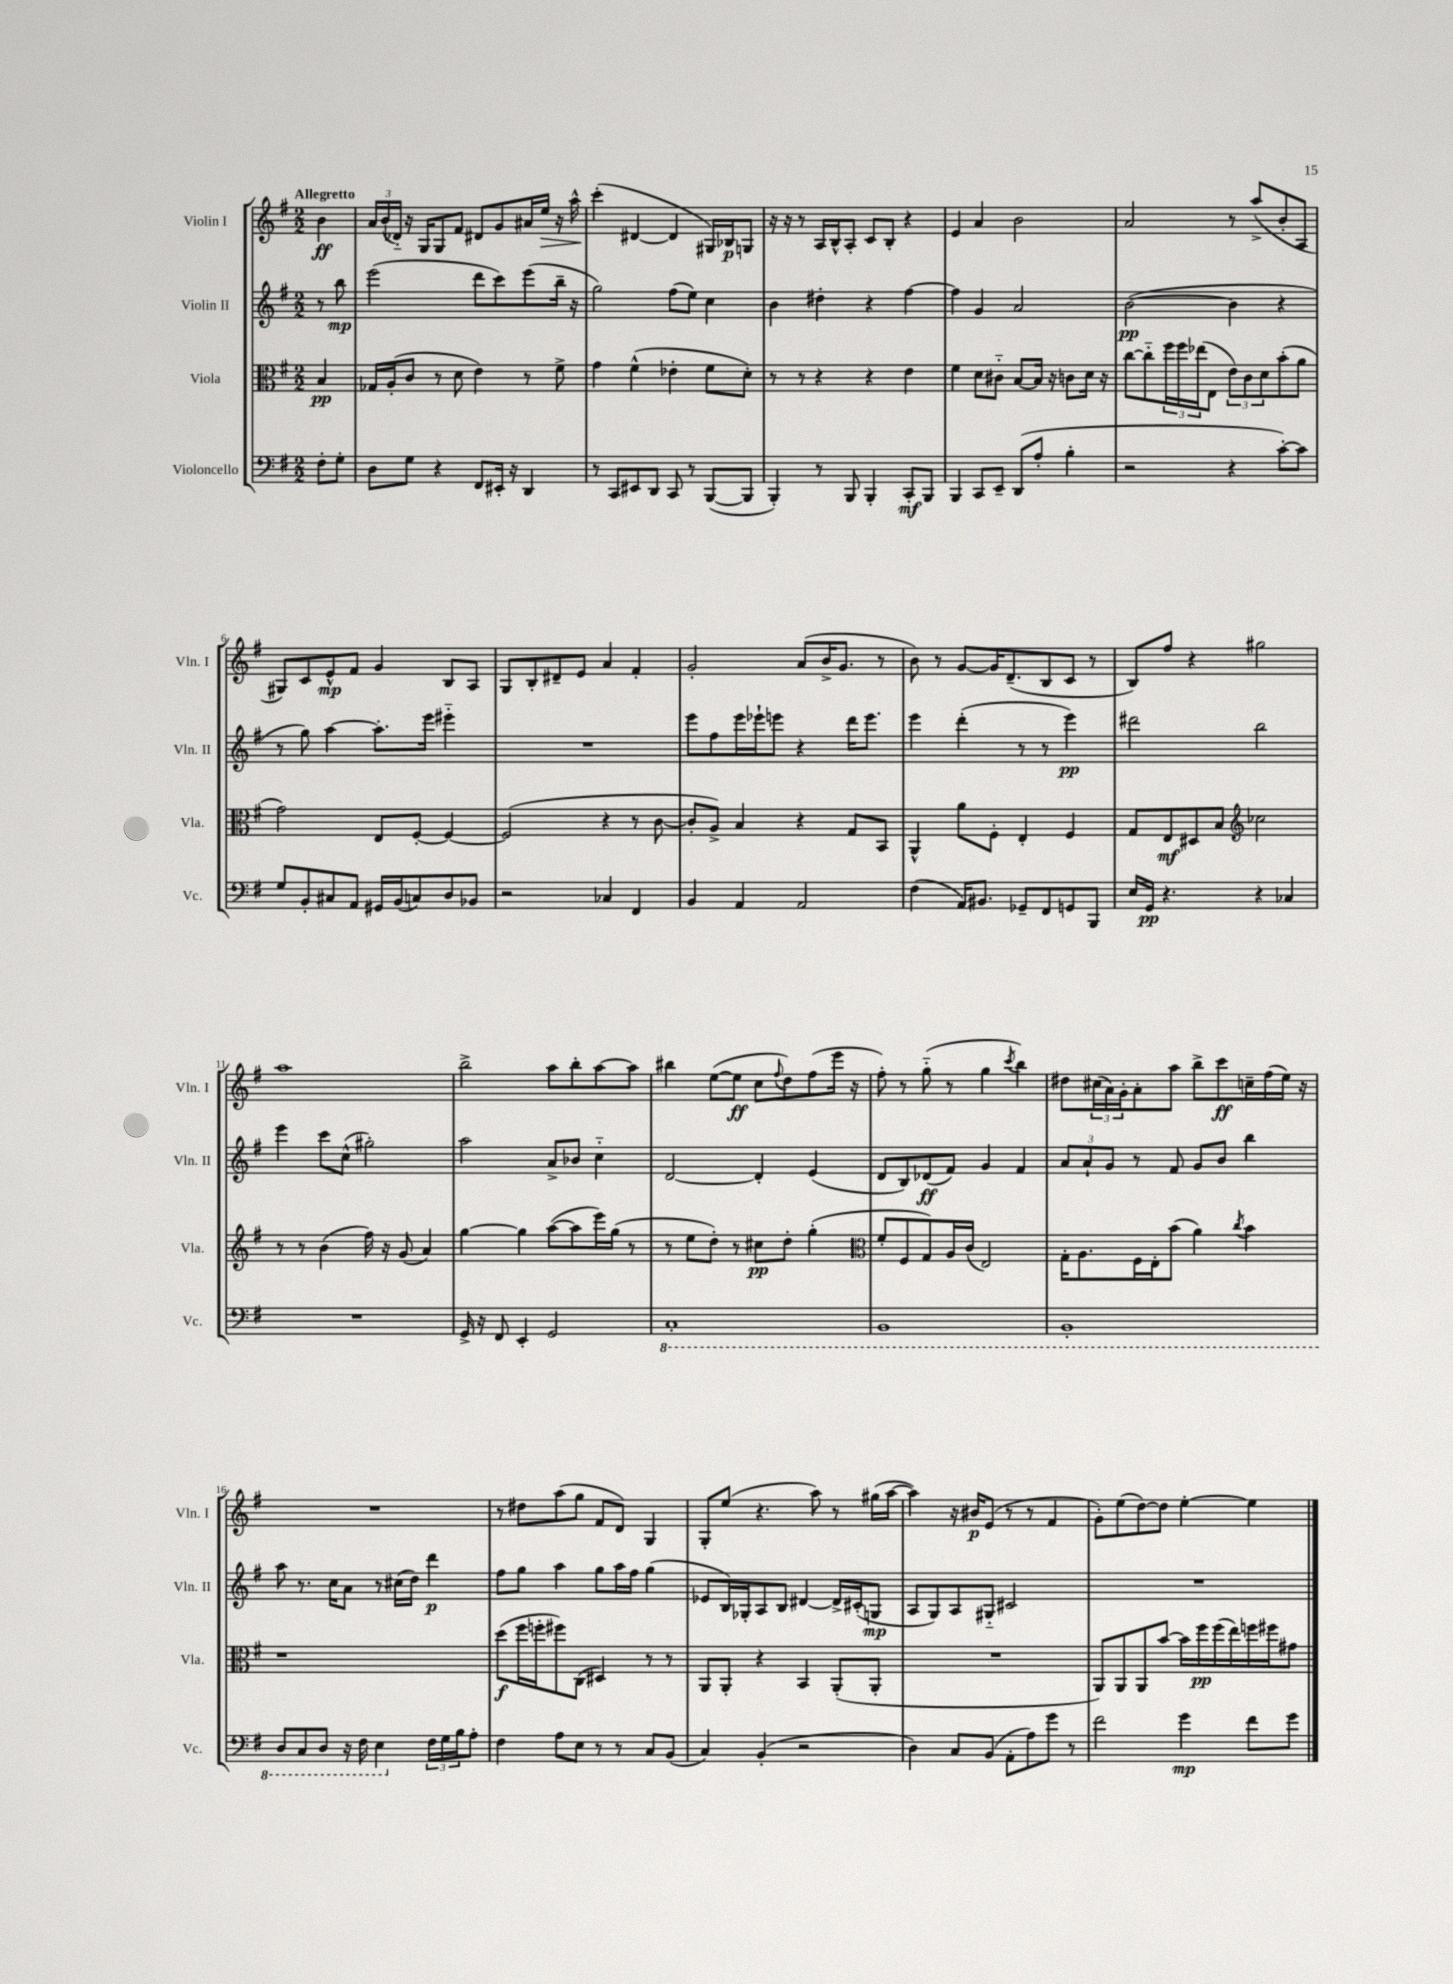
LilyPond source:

<<
\new StaffGroup <<
\new Staff = "s0" \with { instrumentName = "Violin I" shortInstrumentName = "Vln. I" } {
    \clef treble \key g \major \numericTimeSignature \time 2/2 \partial 4 \tempo "Allegretto"
    b'4\ff |
    \tuplet 3/2 { a'16 b'16( des'16-_) } r16 g16 g8 fis'8 dis'8 g'8 ais'16 e''16\> r16 a''16-^ |
    c'''4-.\!( dis'4~ dis'4 gis16) bes16\p g8 |
    r16 r16 r8 a16 b16-^ a8-. c'8 b8-. r4 |
    e'4 a'4 b'2 |
    a'2 r8 a''8->( b'8-. a8 |
    gis8) c'8 e'8-^\mp fis'8 g'4 b8 a8 |
    g8 b8-. dis'8-- e'8 a'4 fis'4-. |
    g'2-. a'8( b'16-> g'8. r8 |
    b'8) r8 g'8~ g'16 d'8.--( b8 c'8 r8 |
    b8) fis''8 r4 gis''2 |
    a''1 |
    b''2-> a''8 b''8-. a''8~ a''8 |
    bis''4 e''8~( e''8\ff c''8 \appoggiatura { fis''8 } d''8) fis''8( e'''16 r16 |
    fis''8-.) r8 g''8-_( r8 g''4 \acciaccatura { c'''8 } b''4) |
    dis''8 \tuplet 3/2 { cis''16( a'16) g'16-. } a'8-. a''8 b''8-> c'''8\ff c''16-- fis''16( e''16) r16 |
    R1 |
    r8 dis''8 a''8( g''8 fis'8 d'8) g4 |
    g8-. e''8( r4. a''8) r8 gis''16( a''16~ |
    a''4) r16 bis'16\p e'8( r8 r8 fis'4 |
    g'8-.) e''8( d''8~) d''8 e''4~-. e''4 \bar "|." |
}
\new Staff = "s1" \with { instrumentName = "Violin II" shortInstrumentName = "Vln. II" } {
    \clef treble \key g \major \numericTimeSignature \time 2/2 \partial 4
    r8 b''8\mp |
    e'''2( d'''8 c'''8) e'''8( b''16-- r16 |
    g''2) fis''8( e''8) c''4 |
    b'4 dis''4-. r4 fis''4~ |
    fis''4 g'4 a'2 |
    b'2~\pp( b'4 r4 |
    r8 g''8) a''4~ a''8.-. e'''16 eis'''4-_ |
    R1 |
    e'''8 fis''8 e'''16 ees'''16-! e'''8 r4 d'''16 e'''8. |
    e'''4 d'''4-.( r8 r8 e'''4\pp) |
    dis'''2 b''2 |
    e'''4 c'''8 c''8-^( gis''2-.) |
    a''2 a'8-> bes'8 c''4-_ |
    d'2~ d'4-. e'4( |
    d'8 b8) des'8\ff( fis'8) g'4 fis'4 |
    \tuplet 3/2 { a'8 a'8-! g'8 } r8 fis'8 g'8 b'8 b''4 |
    a''8 r8. c''16 a'8 r8 cis''16( d''16) d'''4\p |
    fis''8 g''8 a''4 g''8 a''16 fis''16 g''4( |
    ees'8 b16) ges16-. a8 b8 dis'4~ dis'16-> cis'16-.( g8\mp |
    a8 g8) a8 gis8-_ cis'2 |
    R1 \bar "|." |
}
\new Staff = "s2" \with { instrumentName = "Viola" shortInstrumentName = "Vla." } {
    \clef alto \key g \major \numericTimeSignature \time 2/2 \partial 4
    b4\pp |
    ges16 a16-.( c'8 r8 d'8 e'4) r8 fis'8-> |
    g'4 fis'4-^( ees'4-. fis'8 d'8-.) |
    r8 r8 r4 r4 e'4 |
    fis'4 d'8 cis'8-_ b8~ b16 r16 c'8 d'16 r16 |
    c''8~ c''8-_ \tuplet 3/2 { fis''16 fis''16 ees''16( } e8 \tuplet 3/2 { e'8) c'8 d'8 } b'8-.( a'8 |
    g'2) e8 fis8~-. fis4~ |
    fis2( r4 r8 c'8~ |
    c'8-. a8->) b4 r4 g8 b,8 |
    a,4-^ a'8 fis8-. e4-. fis4 |
    g8 e8\mf dis8 b8 \clef treble ces''2 |
    r8 r8 b'4( fis''16) r16 g'8( a'4) |
    g''4~ g''4 a''8~( a''8 e'''16) g''16( r8 |
    r8 e''8 d''8-.) r8 cis''8\pp d''8-. g''4-.( |
    \clef alto fis'8-. fis8 g8) a16 c'16( e2) |
    g16-. a8. fis16 e16-. b'8( a'4) \acciaccatura { c''8 } b'4 |
    r1 |
    d''8\f( fis''16 f''16-. fis''8) c8( dis4) r8 r8 |
    a,8 a,8-. r4 b,4 a,8-.( a,8-. |
    R1 |
    a,8) a,8 a,8 b'8~ b'16 fis''16\pp fis''16( e''16) f''16 fis''16 gis'8 \bar "|." |
}
\new Staff = "s3" \with { instrumentName = "Violoncello" shortInstrumentName = "Vc." } {
    \clef bass \key g \major \numericTimeSignature \time 2/2 \partial 4
    fis8-. g8-. |
    d8 g8 r4 fis,8 eis,16-. r16 d,4 |
    r8 c,8 eis,8 d,8 c,8 r8 b,,8~( b,,8 |
    b,,4-.) r8 b,,8 b,,4-. c,8-.\mf b,,8 |
    b,,4 c,8 e,8-- d,8( a8-. b4-. |
    r2 r4 c'8~-.) c'8 |
    g8 b,8-. cis8 a,8 gis,16 b,16( c8) d8 bes,8 |
    r2 ces4 fis,4 |
    b,4 a,4 a,2 |
    fis4( a,16) bis,8. ges,8-- fis,8 g,8 b,,8 |
    e16 g,16\pp r4. r4 ces4 |
    R1 |
    g,16-> r16 fis,8 e,4-. g,2 |
    \ottava #-1 c,1-. |
    b,,1 |
    b,,1-. |
    d,8 c,8 d,8 r16 fis,16 e,4 \ottava #0 \tuplet 3/2 { fis16 g16 b16 } a8-. |
    fis4 a8 e8 r8 r8 c8 b,8( |
    c4) b,4-.( r2 |
    d4) c8 b,8( a,8-. a8) g'8 r8 |
    fis'2 g'4\mp fis'8 g'8 \bar "|." |
}
>>
>>
